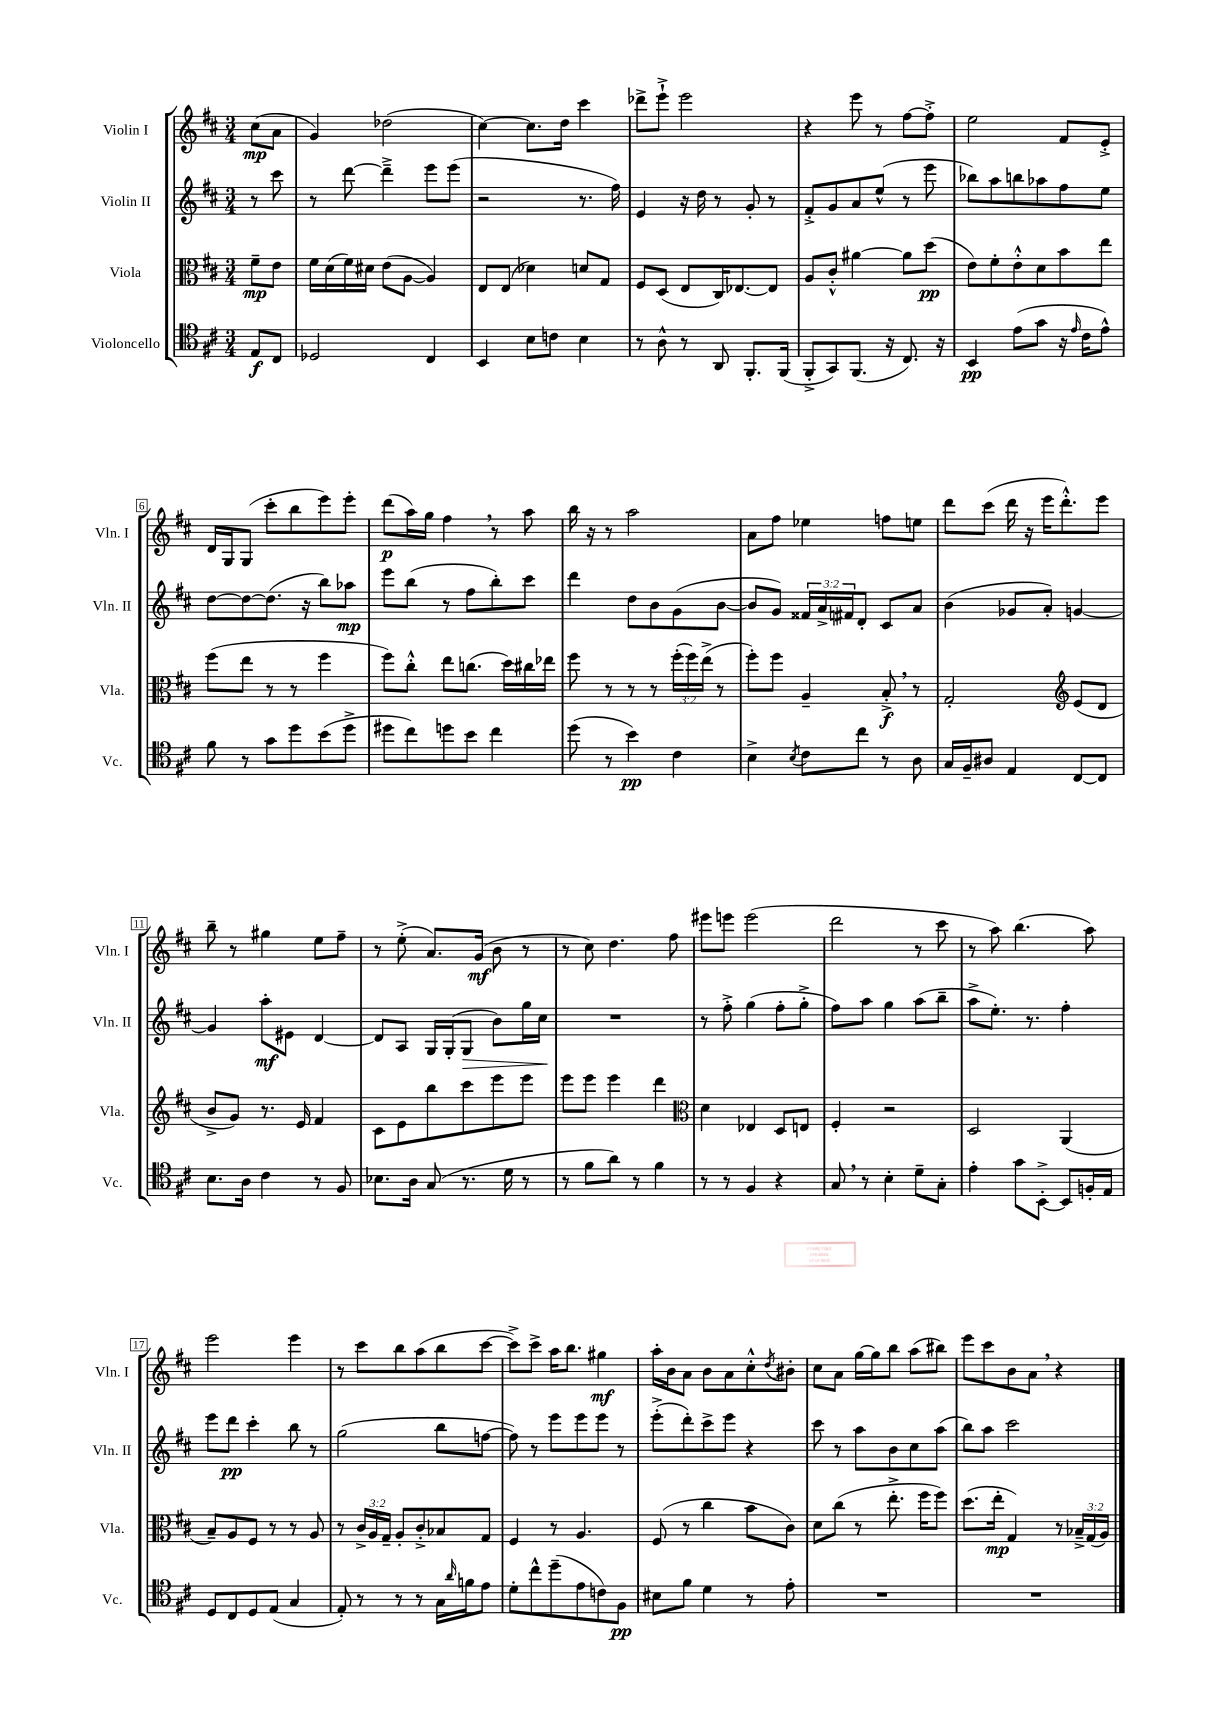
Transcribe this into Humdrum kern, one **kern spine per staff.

**kern	**kern	**kern	**kern
*staff4	*staff3	*staff2	*staff1
*clefC4	*clefC3	*clefG2	*clefG2
*k[f#c#]	*k[f#c#]	*k[f#c#]	*k[f#c#]
*M3/4	*M3/4	*M3/4	*M3/4
8E	8f#~	8r	(8cc#
8C#	8e	8ccc#	8a
=	=	=	=
2D-	16f#	8r	4g)
.	(16d	.	.
.	16f#)	[8ddd	.
.	16d#	.	.
.	(8e	4ddd~^]	(2dd-
.	[8A	.	.
4C#	4A])	8eee	.
.	.	(8eee	.
=	=	=	=
4BB	8E	2r	[4cc#)
.	(8E	.	.
8B	4d-)	.	8.cc#]
8c	.	.	.
.	.	.	16dd
4B	8d	8.r	4ccc#
.	8G	.	.
.	.	16ff#)	.
=	=	=	=
8r	8F#	4e	8ddd-^
8A^^	(8D	.	8eee`^
8r	8E	16r	2eee
.	.	16dd	.
8AA	16C#)	8r	.
.	[8.E-	.	.
8.FF#'	.	8g'	.
.	8E-]	8r	.
(16FF#	.	.	.
=	=	=	=
8FF#'^	8A	8f#'^	4r
8GG)	8c#'^^	8g	.
(8.FF#	[4a#	8a	8eee
.	.	(8ee^^	8r
16r	.	.	.
8.C#)	8a#]	8r	[8ff#
.	(8dd	8eee	8ff#'^]
16r	.	.	.
=	=	=	=
4BB	8e)	8bb-)	2ee
.	8f#'	8aa	.
(8e	8e'^^	8bb	.
8g	8d	8aa-	.
16r	8b	8ff#	8f#
16qqe	.	.	.
16c#	.	.	.
8e^^)	8ee	8ee	8e'^
=	=	=	=
8f#	(8ff#	[8dd	16d
.	.	.	16G
8r	8ee	8dd_	(8G
8g	8r	(8.dd]	8ccc#'
8dd	8r	.	8bb
.	.	16r	.
(8b	4ff#	8bb)	8eee)
8dd^	.	8aa-	8eee'
=	=	=	=
8dd#	8ff#)	8eee	(8ddd
8cc#)	8cc#'^^	(8bb	16aa)
.	.	.	16gg
8dd	8ee	8r	4ff#
8b	(8.cc	8ff#	.
4cc#	.	8bb')	8r
.	16dd)	.	.
.	16cc#	8ccc#	8aa
.	16ee-	.	.
=	=	=	=
(8dd	8ff#	4ddd	16bb
.	.	.	16r
8r	8r	.	8r
4b)	8r	8dd	2aa
.	8r	8b	.
4c#	(24ff#'	(8g	.
.	24ff#)	.	.
.	(24ee^	.	.
.	8r	[8b	.
=	=	=	=
4B^	8ff#')	8b]	8a
.	8ff#	8g)	8ff#
8qB	.	.	.
8c#	4A~	24f##	4ee-
.	.	24a^	.
.	.	24f#	.
8cc#	.	8d'	.
8r	8B'^	8c#	8ff
8A	8r	8a	8ee
=	=	=	=
16G	2G'	(4b	8ddd
16F#~	.	.	.
8A#	.	.	(8ccc#
4E	.	8g-	16ddd
.	.	.	16r
.	.	8a')	16eee
.	.	.	8.ddd'^^)
*	*clefG2	*	*
[8C#	(8e	[4g	.
8C#]	8d	.	8eee
=	=	=	=
8.B	8b^	4g]	8bb~
.	8g)	.	8r
16A	.	.	.
4c#	8.r	8aa'	4gg#
.	.	8e#	.
.	16e	.	.
8r	4f#	[4d	8ee
8F#	.	.	8ff#~
=	=	=	=
8.B-	8c#	8d]	8r
.	8e	8A	(8ee'^
16A	.	.	.
(8G	8bb	16G	8.a)
.	.	(16G'	.
8.r	8ccc#	8G	.
.	.	.	(16g
.	8eee	8b)	8b
16d	.	.	.
8r	8eee	16gg	8r
.	.	16cc#	.
=	=	=	=
8r	8eee	2.r	8r
8f#	8eee	.	8cc#)
8a)	4eee	.	4.dd
8r	.	.	.
4f#	4ddd	.	.
.	.	.	8ff#
=	=	=	=
*	*clefC3	*	*
8r	4d	8r	8eee#
8r	.	8ff#'^	8eee
4F#	4E-	(4gg	(2eee
4r	8D	8ff#'	.
.	8E	8gg'^	.
=	=	=	=
8G	4F#'	8ff#)	2ddd
8r	.	8aa	.
4B'	2r	4gg	.
8d~	.	(8aa	8r
8G'	.	8bb~	8ccc#
=	=	=	=
4e'	2D	8aa^	8r
.	.	8.ee')	8aa)
8g	.	.	(4.bb
.	.	8.r	.
[8BB'^	.	.	.
8BB]	(4AA	4ff#'	.
16F'	.	.	8aa)
16E	.	.	.
=	=	=	=
8D	8B~)	8eee	2eee
8C#	8A	8ddd	.
8D	8F#	4ccc#'	.
(8E	8r	.	.
4G	8r	8bb	4eee
.	8A	8r	.
=	=	=	=
8E')	8r	(2gg	8r
8r	24c#^	.	8ccc#
.	24A	.	.
.	24G~	.	.
8r	8A'	.	8bb
8r	8c#'^	.	(8aa
16G	8B-	8bb	8bb
16qqa	.	.	.
16f	.	.	.
8e	8G	[8ff	[8ccc#
=	=	=	=
8d'	4F#	8ff])	8ccc#^])
8cc#^^	.	8r	8ccc#^
(8dd~	8r	8eee	16aa
.	.	.	8.bb
8e	4.A	8eee	.
8c)	.	8eee	4gg#
8F#	.	8r	.
=	=	=	=
8B#	(8F#	(8eee'^	16aa'
.	.	.	16b
8f#	8r	8ddd')	8a
4d	4cc#	8ccc#^	8b
.	.	8eee	8a
8r	8b	4r	8cc#'^^
.	.	.	8qdd
8e'	8c#)	.	8b#'
=	=	=	=
2.r	8d	8ccc#	8cc#
.	(8cc#	8r	8a
.	8r	8aa	[16gg
.	.	.	16gg]
.	8.ee'^	8b	8bb
.	.	8cc#	(8aa
.	16ff#	.	.
.	8ff#)	(8aa	8bb#)
=	=	=	=
2.r	(8.dd	8bb)	8eee
.	.	8aa	8ccc#
.	16ee'	.	.
.	4G)	2ccc#	8b
.	.	.	8a
.	8r	.	4r
.	24B-~^	.	.
.	(24G	.	.
.	24A)	.	.
==	==	==	==
*-	*-	*-	*-
